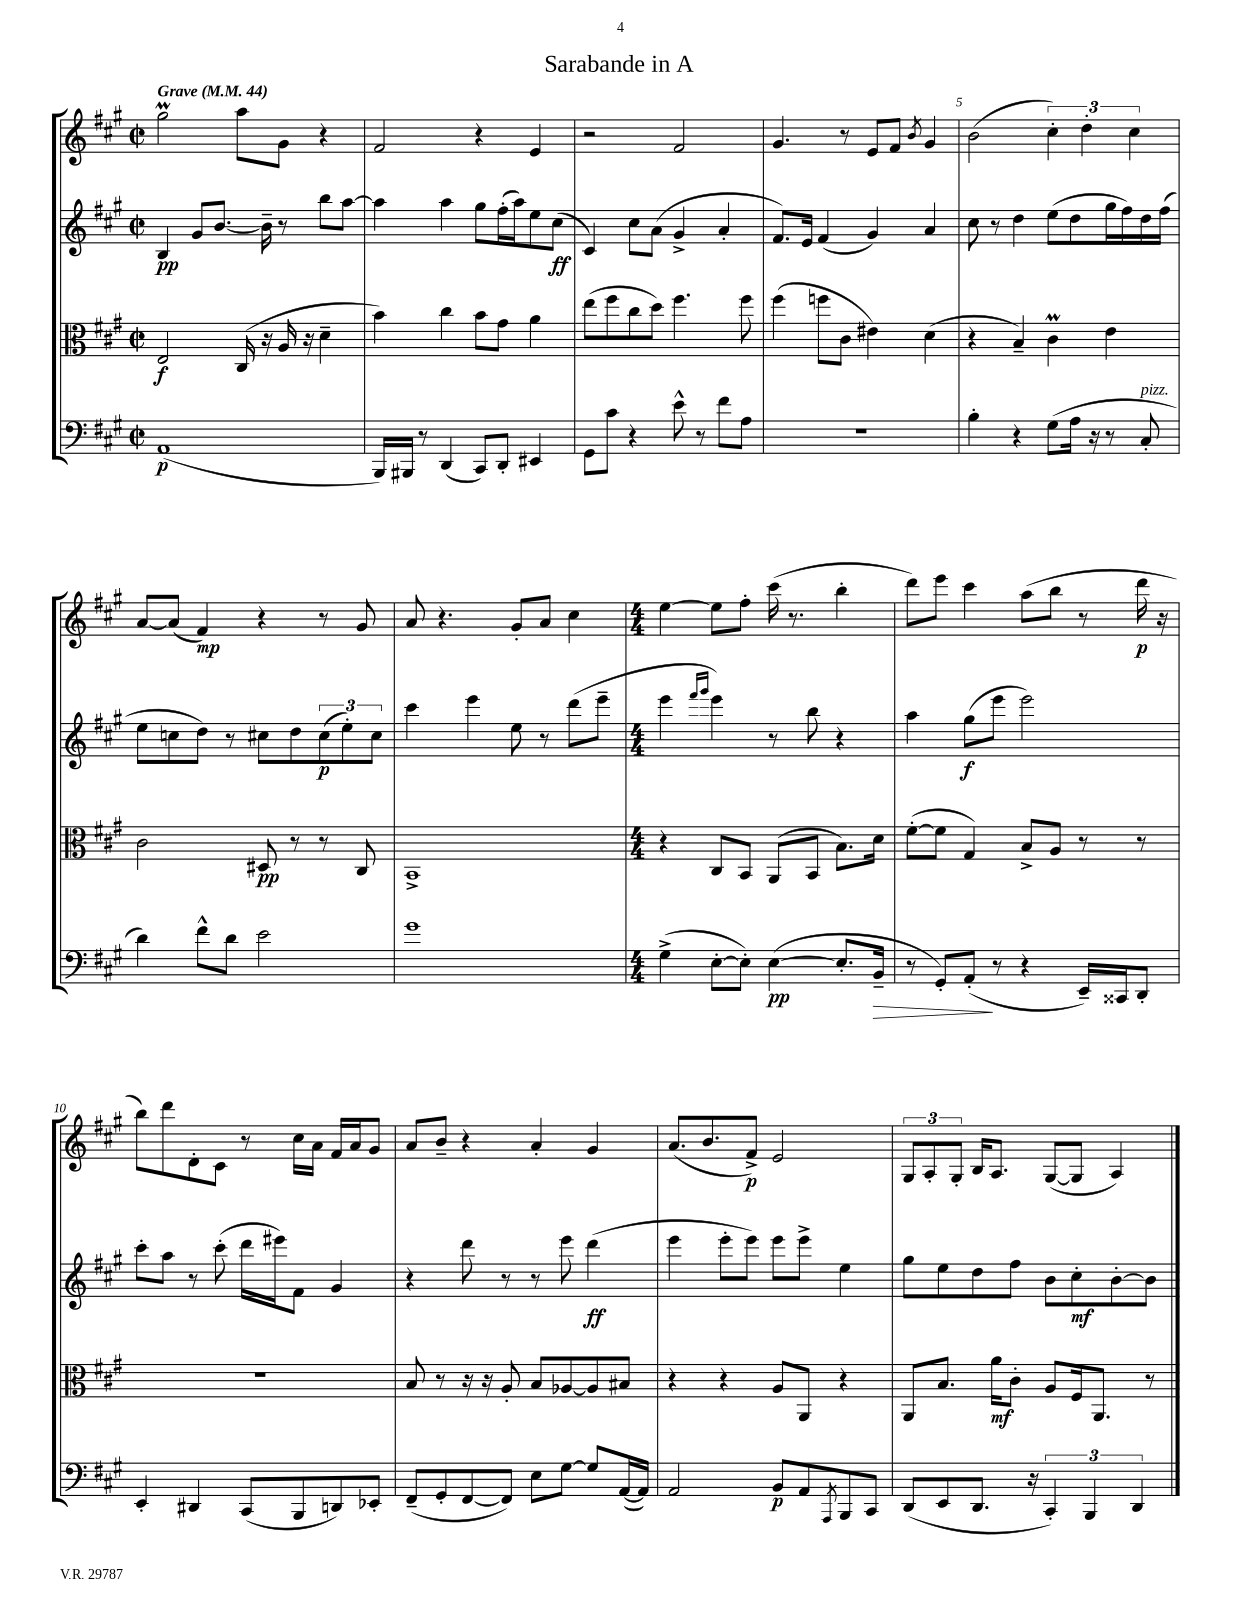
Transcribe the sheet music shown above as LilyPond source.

\header { title = "Sarabande in A" }
<<
\new StaffGroup <<
\new Staff = "s0" {
    \clef treble \key a \major \defaultTimeSignature \time 2/2 \tempo "Grave" 4 = 44
    gis''2\prall a''8 gis'8 r4 |
    fis'2 r4 e'4 |
    r2 fis'2 |
    gis'4. r8 e'8 fis'8 \acciaccatura { b'8 } gis'4 |
    b'2( \tuplet 3/2 { cis''4-.) d''4-. cis''4 } |
    a'8~ a'8( fis'4\mp) r4 r8 gis'8 |
    a'8 r4. gis'8-. a'8 cis''4 |
    \numericTimeSignature \time 4/4 e''4~ e''8 fis''8-. cis'''16( r8. b''4-. |
    d'''8) e'''8 cis'''4 a''8( b''8 r8 d'''16\p r16 |
    b''8) d'''8 d'8-. cis'8 r8 cis''16 a'16 fis'16 a'16 gis'8 |
    a'8 b'8-- r4 a'4-. gis'4 |
    a'8.( b'8. fis'8->\p) e'2 |
    \tuplet 3/2 { gis8 a8-. gis8-. } b16 a8. gis8~( gis8 a4) \bar "|." |
}
\new Staff = "s1" {
    \clef treble \key a \major \defaultTimeSignature \time 2/2
    b4\pp gis'8 b'8.~ b'16-- r8 b''8 a''8~ |
    a''4 a''4 gis''8 fis''16-.( a''16) e''8 cis''8\ff( |
    cis'4) cis''8 a'8( gis'4-> a'4-. |
    fis'8.) e'16 fis'4( gis'4) a'4 |
    cis''8 r8 d''4 e''8( d''8 gis''16 fis''16) d''16 fis''16( |
    e''8 c''8 d''8) r8 cis''8 d''8 \tuplet 3/2 { cis''8\p( e''8-.) cis''8 } |
    cis'''4 e'''4 e''8 r8 d'''8( e'''8-- |
    \numericTimeSignature \time 4/4 e'''4 \grace { fis'''16 gis'''16 } e'''4) r8 b''8 r4 |
    a''4 gis''8\f( e'''8 e'''2) |
    cis'''8-. a''8 r8 cis'''8-.( d'''16 eis'''16) fis'8 gis'4 |
    r4 d'''8 r8 r8 e'''8 d'''4\ff( |
    e'''4 e'''8-. e'''8) e'''8 e'''8-> e''4 |
    gis''8 e''8 d''8 fis''8 b'8 cis''8-.\mf b'8~-. b'8 \bar "|." |
}
\new Staff = "s2" {
    \clef alto \key a \major \defaultTimeSignature \time 2/2
    e2\f cis16( r16 a16 r16 d'4-- |
    b'4) cis''4 b'8 gis'8 a'4 |
    e''8( fis''8 cis''8 d''8) fis''4. fis''8 |
    fis''4( f''8 cis'8 eis'4) d'4( |
    r4 b4--) cis'4\prall e'4 |
    cis'2 dis8\pp r8 r8 cis8 |
    b,1-> |
    \numericTimeSignature \time 4/4 r4 cis8 b,8 a,8( b,8 b8.) d'16 |
    fis'8~-.( fis'8 gis4) b8-> a8 r8 r8 |
    R1 |
    b8 r8 r16 r16 a8-. b8 aes8~ aes8 bis8 |
    r4 r4 a8 a,8 r4 |
    a,8 b8. a'16\mf cis'8-. a8 fis16 a,8. r8 \bar "|." |
}
\new Staff = "s3" {
    \clef bass \key a \major \defaultTimeSignature \time 2/2
    a,1\p( |
    b,,16) bis,,16 r8 d,4( cis,8) d,8-. eis,4 |
    gis,8 cis'8 r4 e'8-^ r8 fis'8 a8 |
    R1 |
    b4-. r4 gis8( a16 r16 r8 cis8-.^\markup { \italic "pizz." } |
    d'4) fis'8-^ d'8 e'2 |
    gis'1 |
    \numericTimeSignature \time 4/4 gis4->( e8~-. e8-.) e4~\pp( e8.-. b,16--\> |
    r8 gis,8-.) a,8-.\!( r8 r4 e,16--) cisis,16 d,8-. |
    e,4-. dis,4 cis,8( b,,8 d,8) ees,8-. |
    fis,8--( gis,8-. fis,8~ fis,8) e8 gis8~ gis8 a,16~( a,16) |
    a,2 b,8\p a,8 \acciaccatura { a,,8 } b,,8 cis,8 |
    d,8( e,8 d,8. r16 \tuplet 3/2 { cis,4-.) b,,4 d,4 } \bar "|." |
}
>>
>>
\layout { \context { \Score \override BarNumber.break-visibility = ##(#f #t #t) barNumberVisibility = #(every-nth-bar-number-visible 5) } }
